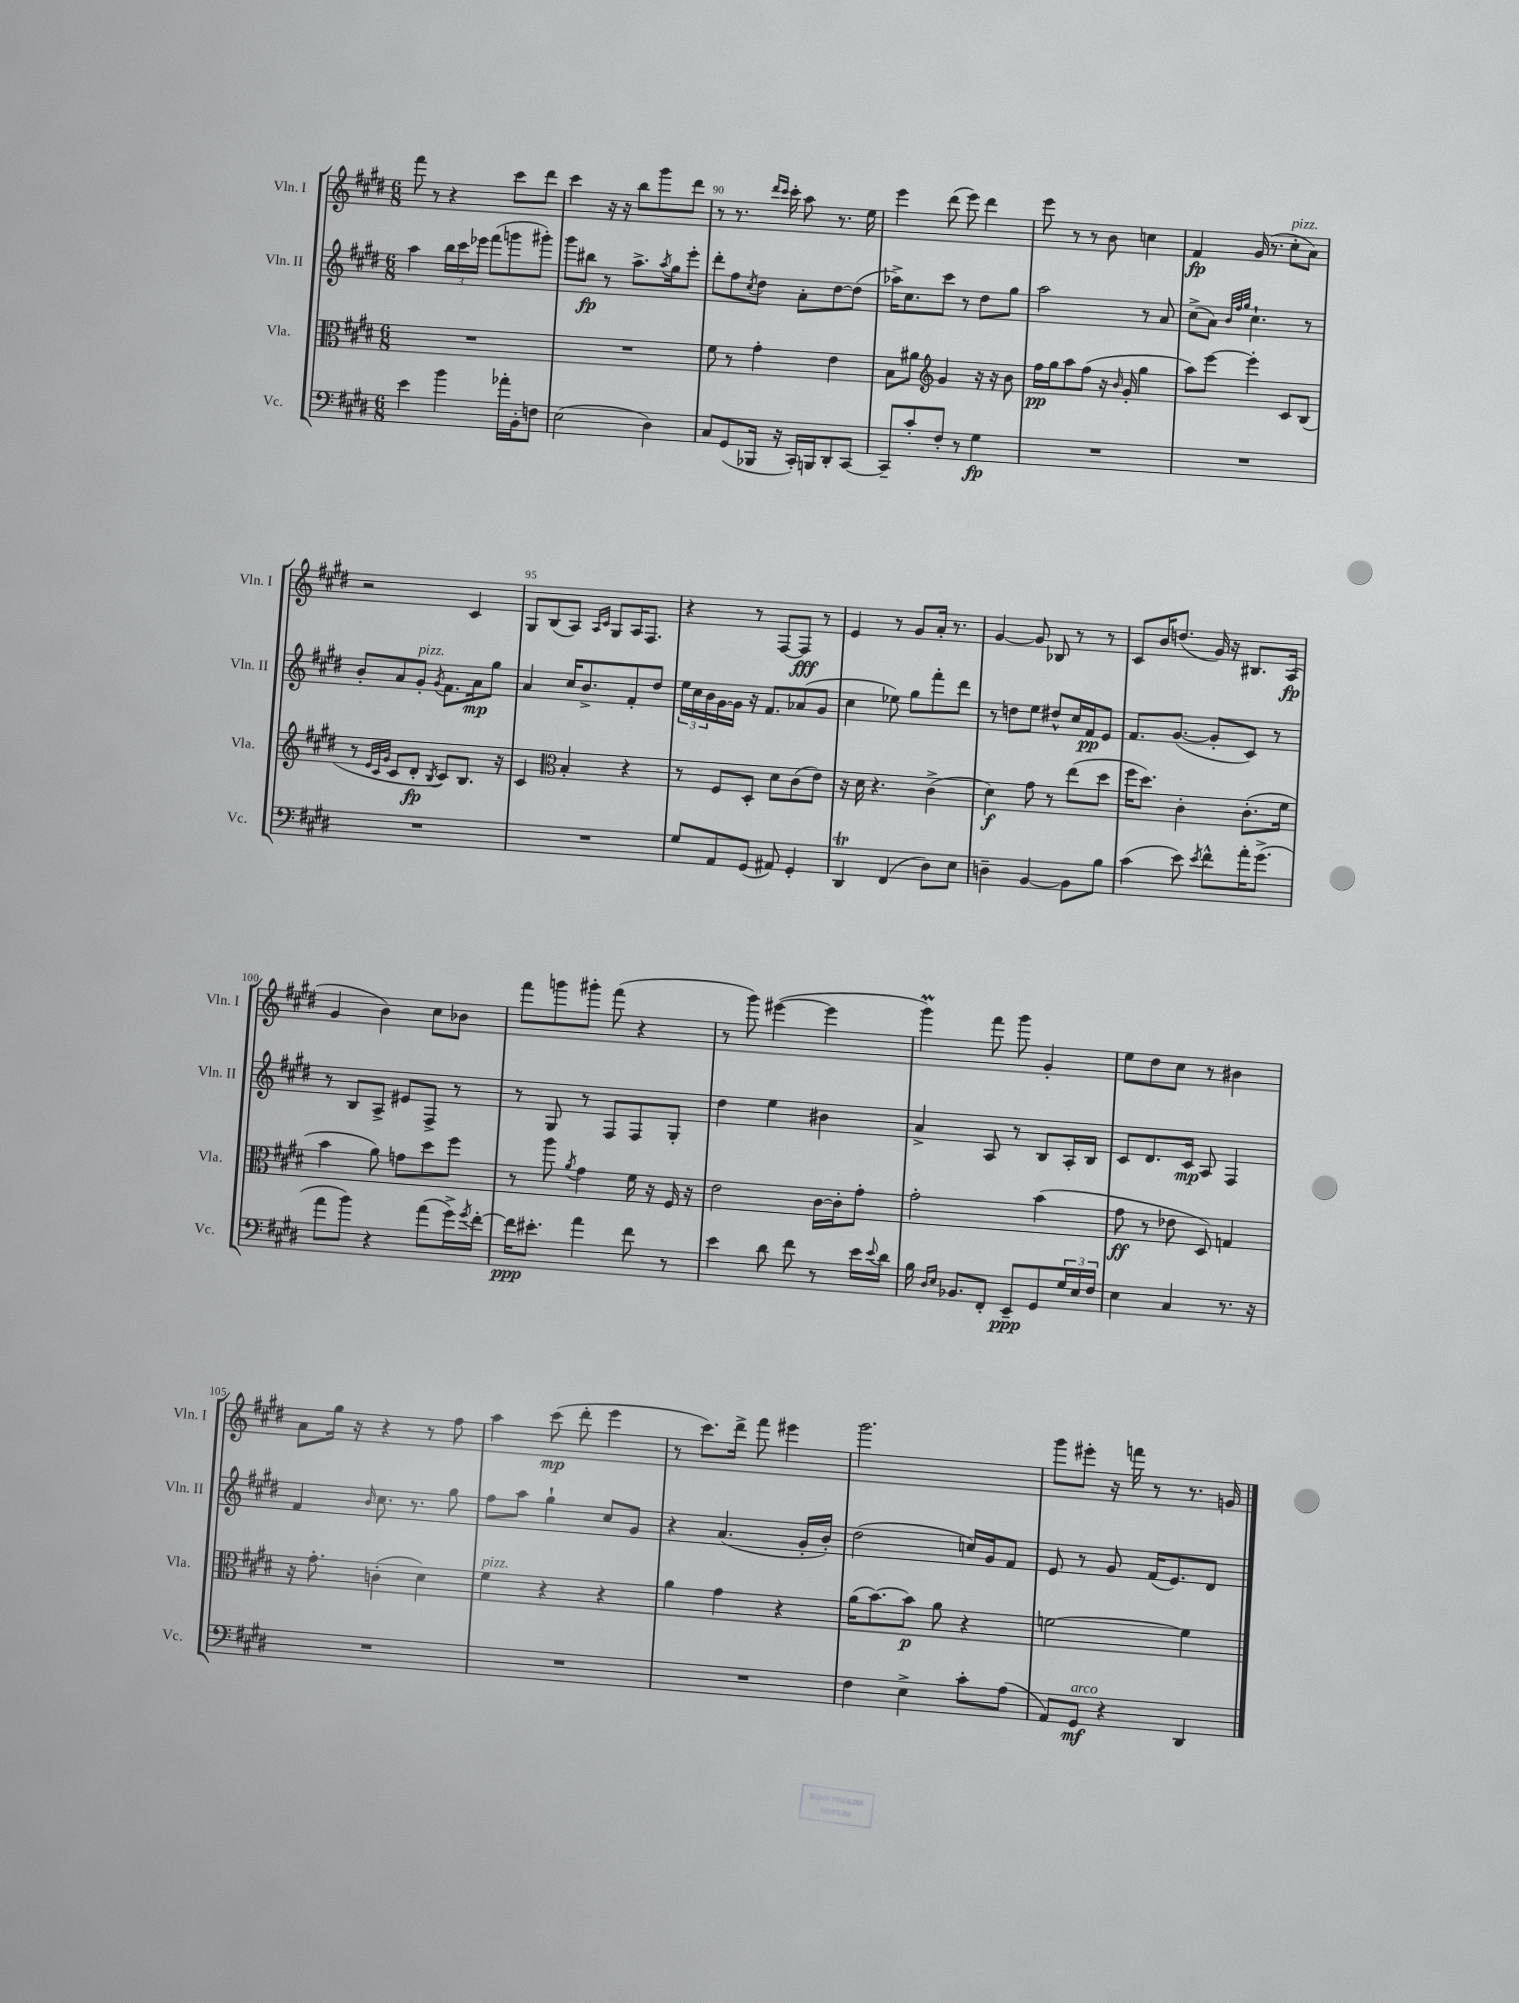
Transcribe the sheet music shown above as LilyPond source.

<<
\new StaffGroup <<
\new Staff = "s0" \with { instrumentName = "Vln. I" shortInstrumentName = "Vln. I" } {
    \clef treble \key e \major \numericTimeSignature \time 6/8
    fis'''8 r8 r4 cis'''8 dis'''8 |
    cis'''4 r16 r16 b''8 gis'''8 dis'''8 |
    r8 r8. \grace { dis'''16 cis'''16 } cis'''16-. a''8 r8. e''16 |
    e'''4 dis'''8( e'''8) dis'''4 |
    e'''8 r8 r8 b'8 c''4 |
    fis'4\fp gis'16( r8. cis''8-.^\markup { \italic "pizz." } a'8) |
    r2 cis'4 |
    gis8 b8( a8) \grace { a16 cis'16 } gis8 a16 fis8. |
    r4 r8 fis8~ fis8\fff r8 |
    e'4 r8 gis'8 a'16-. r8. |
    gis'4~ gis'8 bes8 r8 r8 |
    cis'8 b'16 d''8.( gis'16) r16 bis8. a16\fp( |
    gis'4 b'4) cis''8 bes'8 |
    fis'''8 g'''8 gis'''8-. fis'''8( r4 |
    r8 gis'''8) eis'''4~( eis'''4 |
    gis'''4\prall) fis'''8 gis'''8 gis'4-. |
    e''8 dis''8 cis''8 r8 bis'4 |
    a'8 gis''16 r16 r4 r8 fis''8 |
    a''4 cis'''8\mp( dis'''8-. e'''4 |
    r8 cis'''8.) dis'''16-> fis'''8 eis'''4 |
    gis'''2. |
    gis'''8 eis'''8-. r16 f'''16 r8 r8. g'16 \bar "|." |
}
\new Staff = "s1" \with { instrumentName = "Vln. II" shortInstrumentName = "Vln. II" } {
    \clef treble \key e \major \numericTimeSignature \time 6/8
    a''4 \tuplet 3/2 { b''16 cis'''16 ees'''16 } fis'''8( g'''8 gis'''8-.) |
    gis'''8 bis''8\fp r8 a''8.-> \acciaccatura { a''8 } gis''16 e'''8-. |
    dis'''8-. fis''8 \acciaccatura { cis''8 } dis''8 a'8-. dis''8~ dis''8( |
    aes''16->) cis''8. cis'''8 r8 dis''8 gis''8 |
    a''2 r8 a'8 |
    cis''8->( a'8) \grace { b'32 fis''32 gis''32 } cis''4.-! r8 |
    b'8-. a'8 gis'8-.^\markup { \italic "pizz." } \acciaccatura { gis'8 } fis'8. a'16\mp gis''8 |
    a'4 cis''16 b'8.-> fis'8-. dis''8 |
    \tuplet 3/2 { e''16 cis''16 b'16 } gis'16~ gis'16 r16 fis'8. aes'8( gis'8 |
    cis''4 ees''8) gis''8 fis'''8-. dis'''8 |
    r8 d''8 e''8 dis''8-^ cis''16 fis'16\pp e'8 |
    fis'8. gis'8.~( gis'8-. cis'8) r8 |
    r8 b8 a8-> eis'8 fis8-> r8 |
    r8 gis8 r8 fis8 fis8 gis8-. |
    dis''4 e''4 bis'4 |
    a'4-> a8 r8 b8 a16-. b16 |
    cis'8 dis'8. cis'16\mp a8 fis4 |
    fis'4 \grace { b'16 } cis''8. r8. gis''8 |
    fis''8 a''8 gis''4-! cis''8 gis'8 |
    r4 a'4.( gis'16-. b'16-.) |
    dis''2( c''16) gis'16 fis'8 |
    e'8 r8 gis'8 fis'16( e'8.) dis'8 \bar "|." |
}
\new Staff = "s2" \with { instrumentName = "Vla." shortInstrumentName = "Vla." } {
    \clef alto \key e \major \numericTimeSignature \time 6/8
    R2. |
    R2. |
    fis'8 r8 gis'4-. e'4 |
    b8 ais'8 \clef treble gis'4 r16 r16 b'8 |
    fis''16\pp gis''16 a''8 fis''8( r16 \grace { b'16 } gis'16-. gis''4 |
    a''8) e'''8~ e'''4-. cis'8 b8( |
    r8 \grace { e'32 cis'32 gis'32 } cis'8 dis'8-.\fp \acciaccatura { b8 } cis'8) b8. r16 |
    cis'4 \clef alto b4-. r4 |
    r8 fis8 dis8-. dis'8 cis'8( e'8) |
    r16 dis'16 r4. cis'4->( |
    dis'4\f) gis'8 r8 e''8( dis''8 |
    fis''16 dis''8.) cis'4-. cis'8.-.( fis'16 |
    b'4 a'8) g'8 dis''8 fis''8 |
    r8 a''8 \acciaccatura { a'8 } gis'4 fis'16 r16 fis16 r16 |
    e'2 cis'16~ cis'16-. gis'8-. |
    gis'2-. b'4( |
    gis'8\ff r8 ees'8 dis8) g4 |
    r16 gis'8.-. c'4-.( dis'4) |
    fis'4^\markup { \italic "pizz." } r4 r4 |
    a'4 gis'4 r4 |
    a'16( b'8.~) b'8\p a'8 r4 |
    f'2~ f'4 \bar "|." |
}
\new Staff = "s3" \with { instrumentName = "Vc." shortInstrumentName = "Vc." } {
    \clef bass \key e \major \numericTimeSignature \time 6/8
    e'4 b'4 aes'16-. b,16-. f8 |
    e2( dis4) |
    cis8 gis,8( bes,,16 r16 cis,16-.) b,,16 dis,8-. cis,8~ |
    cis,8-- cis'8-. fis8-. r8 gis4\fp |
    R2. |
    R2. |
    R2. |
    R2. |
    gis8 a,8 gis,8( ais,8) gis,4-. |
    dis,4\trill fis,4( dis8) e8 |
    d4-- b,4~ b,8 b8 |
    cis'4( e'8) \acciaccatura { e'8 } fis'8-^ a'16-. gis'8.->( |
    a'8 b'8) r4 a'8( gis'16->) \acciaccatura { gis'8 } fis'16~-. |
    fis'16\ppp eis'8.-. a'4 fis'8 r8 |
    e'4 dis'8 fis'8 r8 e'16 \appoggiatura { e'8 } dis'16 |
    b16 \grace { dis16 e16 } bes,8. fis,8-. e,8--\ppp gis,8 \tuplet 3/2 { gis16 e16 fis16 } |
    e4 cis4 r8. r16 |
    R2. |
    R2. |
    R2. |
    fis4 e4-> cis'8-. a8( |
    a,8) gis,8\mf^\markup { \italic "arco" } r4 dis,4 \bar "|." |
}
>>
>>
\layout { \context { \Score currentBarNumber = #88 \override BarNumber.break-visibility = ##(#f #t #t) barNumberVisibility = #(every-nth-bar-number-visible 5) } }
